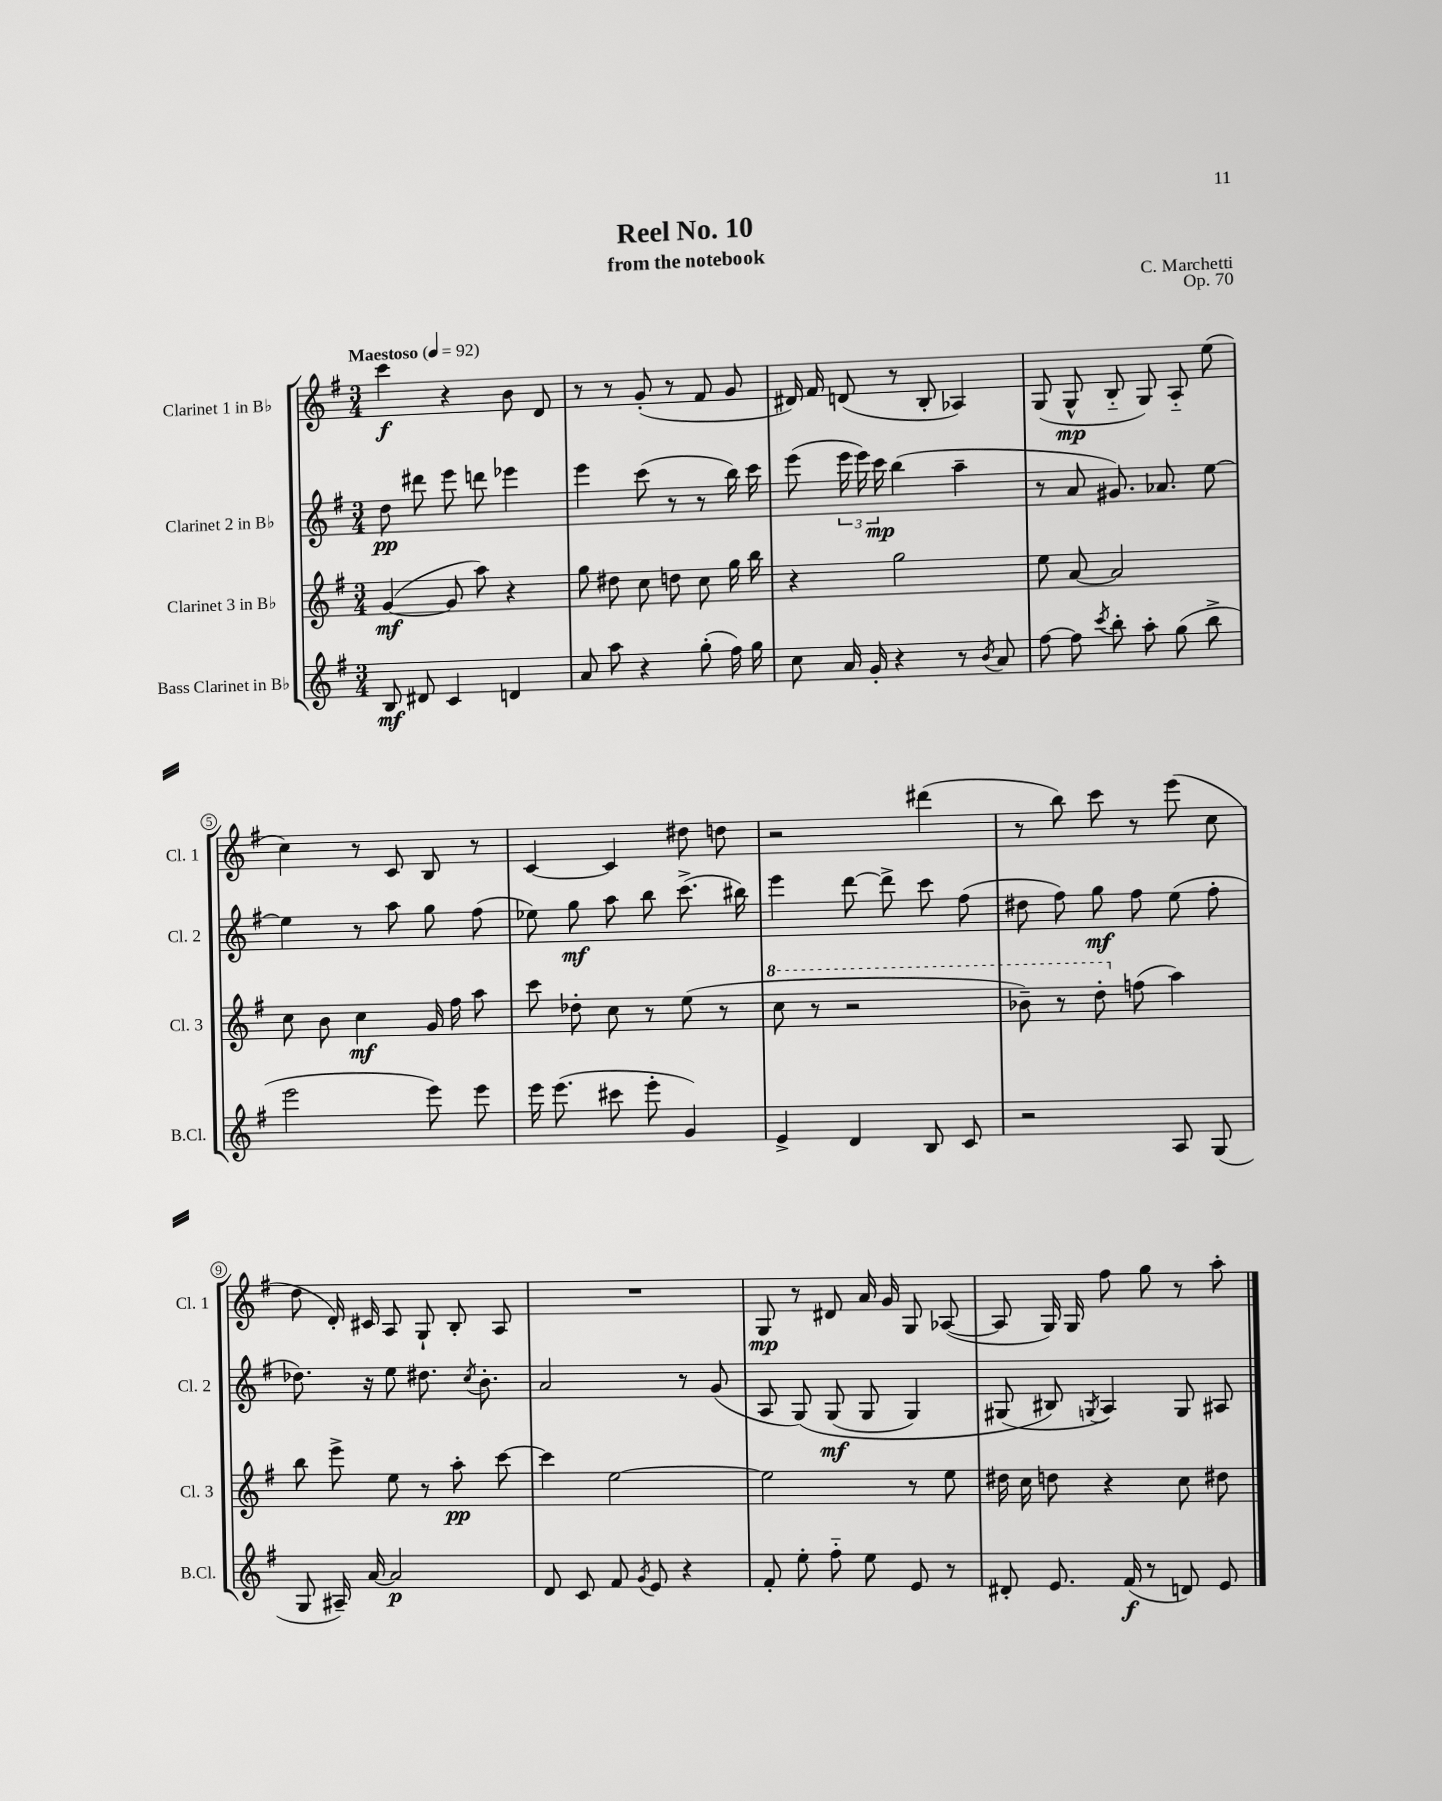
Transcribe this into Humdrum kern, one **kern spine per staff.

**kern	**dynam	**kern	**dynam	**kern	**dynam	**kern	**dynam
*part4	*part4	*part3	*part3	*part2	*part2	*part1	*part1
*staff4	*staff4	*staff3	*staff3	*staff2	*staff2	*staff1	*staff1
*I"Bass Clarinet in B♭	*	*I"Clarinet 3 in B♭	*	*I"Clarinet 2 in B♭	*	*I"Clarinet 1 in B♭	*
*I'B.Cl.	*	*I'Cl. 3	*	*I'Cl. 2	*	*I'Cl. 1	*
*clefG2	*	*clefG2	*	*clefG2	*	*clefG2	*
*k[f#]	*	*k[f#]	*	*k[f#]	*	*k[f#]	*
*M3/4	*	*M3/4	*	*M3/4	*	*M3/4	*
*MM92	*	*MM92	*	*MM92	*	*MM92	*
=1	=1	=1	=1	=1	=1	=1	=1
!	!	!	!	!	!	!LO:TX:a:B:t=Maestoso	!
8B/	mf	([4g/	mf	8dd\	pp	4ccc\	f
8d#X/	.	.	.	8ddd#X\	.	.	.
4c/	.	8g/]	.	8eee\	.	4r	.
.	.	8aa\)	.	8dddn\	.	.	.
4dn/	.	4r	.	4eee-X\	.	8b\	.
.	.	.	.	.	.	8d/	.
=2	=2	=2	=2	=2	=2	=2	=2
8a/	.	8gg\	.	4eee\	.	8r	.
8aa\	.	8dd#X\	.	.	.	8r	.
4r	.	8cc\	.	(8ccc\	.	(8g'/	.
.	.	8ddn\	.	8r	.	8r	.
(8gg'\	.	8cc\	.	8r	.	8f#/	.
16ff#\)	.	16gg\	.	16bb\)	.	8g/	.
16gg\	.	16bb\	.	16ccc\	.	.	.
=3	=3	=3	=3	=3	=3	=3	=3
8cc\	.	4r	.	(8eee\	.	16d#X/)	.
.	.	.	.	.	.	16f#/	.
16a/	.	.	.	24eee\	.	(8dn/	.
.	.	.	.	24eee\)	.	.	.
16g'/	.	.	.	.	.	.	.
.	.	.	.	24ccc\	mp	.	.
4r	.	2gg\	.	(4bb\	.	8r	.
.	.	.	.	.	.	8B'/	.
8r	.	.	.	4aa~\	.	4A-X/)	.
8qb/	.	.	.	.	.	.	.
8a/	.	.	.	.	.	.	.
=4	=4	=4	=4	=4	=4	=4	=4
[8ff#\	.	8ee\	.	8r	.	(8G/	.
8ff#\]	.	[8a/	.	8a/	.	8G^^/	mp
8qccc/	.	.	.	.	.	.	.
8bb'\	.	2a/]	.	8.g#X/)	.	8B/	.
8aa'\	.	.	.	.	.	8G/)	.
.	.	.	.	8.a-X/	.	.	.
(8gg\	.	.	.	.	.	8A/	.
8bb^\	.	.	.	[8ee\	.	(8ee\	.
!!LO:LB:g=z
=5	=5	=5	=5	=5	=5	=5	=5
2eee\	.	8cc\	.	4ee\]	.	4cc\)	.
.	.	8b\	.	.	.	.	.
.	.	4cc\	mf	8r	.	8r	.
.	.	.	.	8aa\	.	8c/	.
8eee\)	.	16g/	.	8gg\	.	8B/	.
.	.	16ff#\	.	.	.	.	.
8eee\	.	8aa\	.	(8ff#\	.	8r	.
=6	=6	=6	=6	=6	=6	=6	=6
16eee\	.	8ccc\	.	8ee-X\)	.	[4c/	.
(8.eee\	.	.	.	.	.	.	.
.	.	8dd-X'\	.	8gg\	mf	.	.
8ccc#X\	.	8cc\	.	8aa\	.	4c/]	.
8eee'\	.	8r	.	8bb\	.	.	.
4g/)	.	(8ee\	.	(8.ccc^\	.	8dd#X\	.
.	.	8r	.	.	.	8ddn\	.
.	.	.	.	16bb#X\)	.	.	.
=7	=7	=7	=7	=7	=7	=7	=7
*	*	*8va	*	*	*	*	*
4e^/	.	8ccc\	.	4eee\	.	2r	.
.	.	8r	.	.	.	.	.
4d/	.	2r	.	[8ddd\	.	.	.
.	.	.	.	8ddd^\]	.	.	.
8B/	.	.	.	8ccc\	.	(4ddd#X\	.
8c/	.	.	.	(8ff#\	.	.	.
=8	=8	=8	=8	=8	=8	=8	=8
2r	.	8bb-X~\)	.	8dd#X\	.	8r	.
.	.	8r	.	8ff#\)	.	8bb\)	.
.	.	8ddd'\	.	8gg\	mf	8ccc\	.
*	*	*X8va	*	*	*	*	*
.	.	(8ffn\	.	8ff#\	.	8r	.
8A/	.	4aa\)	.	(8ee\	.	(8eee\	.
(8G/	.	.	.	8ff#'\	.	8cc\	.
!!LO:LB:g=z
=9	=9	=9	=9	=9	=9	=9	=9
8G/	.	8bb\	.	8.dd-X\)	.	8dd\	.
16A#X~/)	.	8eee^\	.	.	.	16d'/)	.
[16a/	.	.	.	16r	.	16c#X/	.
2a/]	p	8ee\	.	8ee\	.	8A/	.
.	.	8r	.	8.dd#X\	.	8G`/	.
.	.	8aa'\	pp	.	.	8B'/	.
.	.	.	.	8qcc/	.	.	.
.	.	.	.	8.b'\	.	.	.
.	.	[8ccc\	.	.	.	8A/	.
=10	=10	=10	=10	=10	=10	=10	=10
8d/	.	4ccc\]	.	2a/	.	2.r	.
8c/	.	.	.	.	.	.	.
8f#/	.	[2ee\	.	.	.	.	.
8qg/	.	.	.	.	.	.	.
8e/	.	.	.	.	.	.	.
4r	.	.	.	8r	.	.	.
.	.	.	.	(8g/	.	.	.
=11	=11	=11	=11	=11	=11	=11	=11
8f#'/	.	2ee\]	.	8A/	.	8G/	mp
8ee'\	.	.	.	(8G/)	.	8r	.
8ff#\	.	.	.	(8G/	mf	8d#X/	.
8ee\	.	.	.	8G/	.	16a/	.
.	.	.	.	.	.	16g/	.
8e/	.	8r	.	4G/)	.	8G/	.
8r	.	8ee\	.	.	.	([8A-X/	.
=12	=12	=12	=12	=12	=12	=12	=12
8d#X'/	.	16dd#X\	.	(8G#X/	.	8A-/]	.
.	.	16cc\	.	.	.	.	.
8.e/	.	8ddn\	.	8B#X/)	.	16G/)	.
.	.	.	.	.	.	16G/	.
.	.	.	.	8qGn/	.	.	.
.	.	4r	.	4A/)	.	8ff#\	.
(16f#/	f	.	.	.	.	.	.
8r	.	.	.	.	.	8gg\	.
8dn/)	.	8cc\	.	8G/	.	8r	.
8e/	.	8dd#X\	.	8A#X/	.	8aa'\	.
==	==	==	==	==	==	==	==
*-	*-	*-	*-	*-	*-	*-	*-
